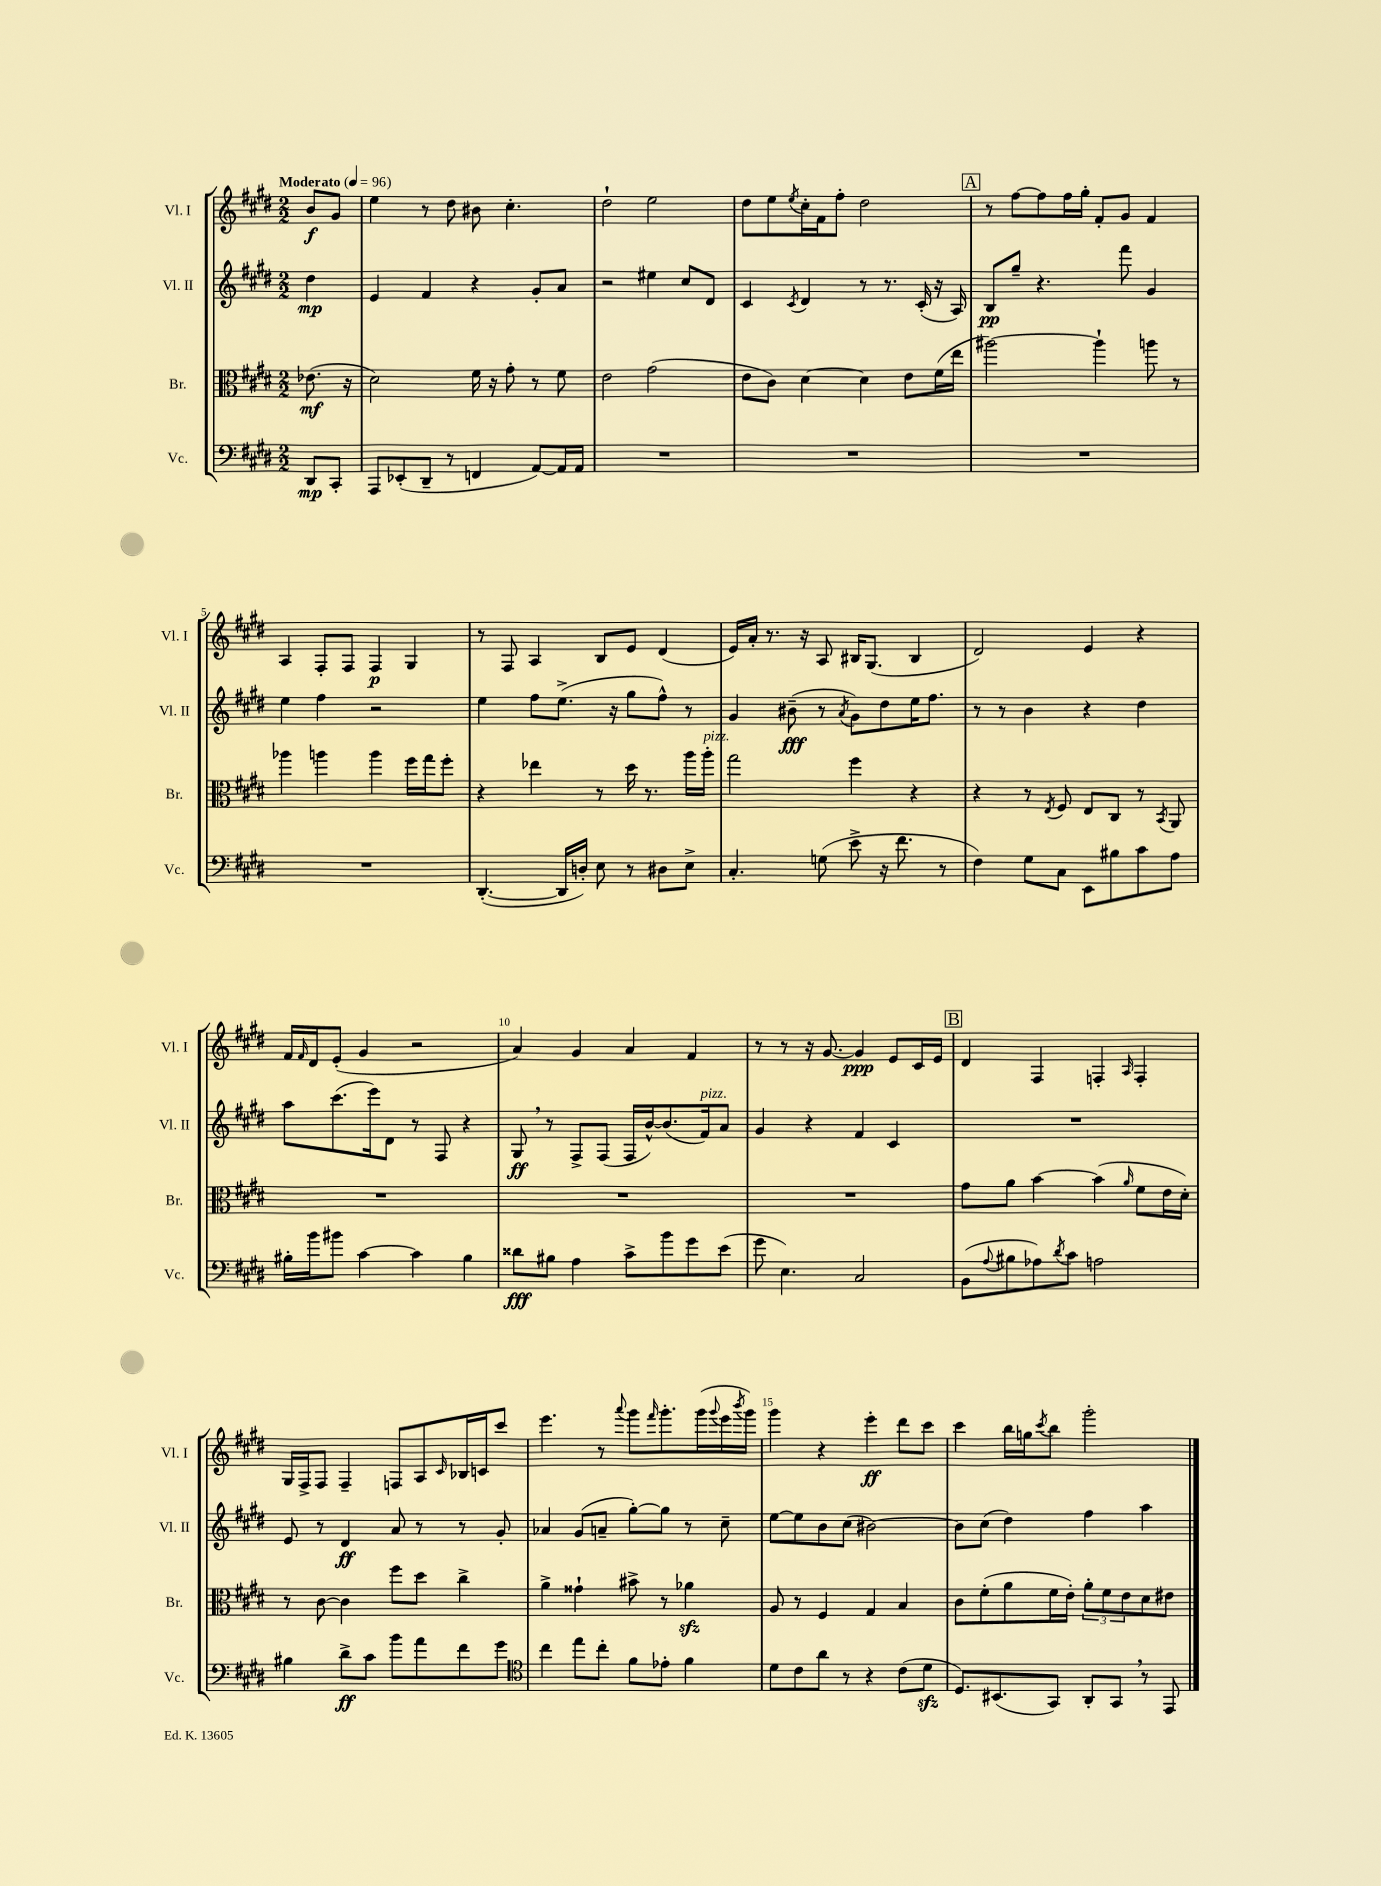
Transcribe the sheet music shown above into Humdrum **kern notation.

**kern	**dynam	**kern	**dynam	**kern	**dynam	**kern	**dynam
*part4	*part4	*part3	*part3	*part2	*part2	*part1	*part1
*staff4	*staff4	*staff3	*staff3	*staff2	*staff2	*staff1	*staff1
*I"Vc.	*	*I"Br.	*	*I"Vl. II	*	*I"Vl. I	*
*I'Vc.	*	*I'Br.	*	*I'Vl. II	*	*I'Vl. I	*
*clefF4	*	*clefC3	*	*clefG2	*	*clefG2	*
*k[f#c#g#d#]	*	*k[f#c#g#d#]	*	*k[f#c#g#d#]	*	*k[f#c#g#d#]	*
*M2/2	*	*M2/2	*	*M2/2	*	*M2/2	*
*MM96	*	*MM96	*	*MM96	*	*MM96	*
=	=	=	=	=	=	=	=
!	!	!	!	!	!	!LO:TX:a:B:t=Moderato	!
8DD#/L	mp	(8.e-X\	mf	4dd#\	mp	8b/L	f
8CC#'/J	.	.	.	.	.	8g#/J	.
.	.	16r	.	.	.	.	.
=1	=1	=1	=1	=1	=1	=1	=1
8AAA/L	.	2d#\)	.	4e/	.	4ee\	.
(8EE-X'/	.	.	.	.	.	.	.
8DD#~/J	.	.	.	4f#/	.	8r	.
8r	.	.	.	.	.	8dd#\	.
4FFn/	.	16f#\	.	4r	.	8b#X\	.
.	.	16r	.	.	.	.	.
.	.	8g#'\	.	.	.	4.cc#'\	.
[8AA/L)	.	8r	.	8g#'/L	.	.	.
16AA/L]	.	8f#\	.	8a/J	.	.	.
16AA/JJ	.	.	.	.	.	.	.
=2	=2	=2	=2	=2	=2	=2	=2
1r	.	2e\	.	2r	.	2dd#`\	.
.	.	(2g#\	.	4ee#X\	.	2ee\	.
.	.	.	.	8cc#/L	.	.	.
.	.	.	.	8d#/J	.	.	.
=3	=3	=3	=3	=3	=3	=3	=3
1r	.	8e\L	.	4c#/	.	8dd#\L	.
.	.	8c#\J)	.	.	.	8ee\	.
.	.	.	.	8qc#/	.	8qee/	.
.	.	[4d#\	.	4d#/	.	16cc#'\L	.
.	.	.	.	.	.	16f#\J	.
.	.	.	.	.	.	8ff#'\J	.
.	.	4d#\]	.	8r	.	2dd#\	.
.	.	.	.	8.r	.	.	.
.	.	8e\L	.	.	.	.	.
.	.	.	.	(16c#'/	.	.	.
.	.	(16f#\L	.	16r	.	.	.
.	.	16ee\JJ	.	16A/)	.	.	.
!!LO:REH:place=s1:t=A
=4	=4	=4	=4	=4	=4	=4	=4
1r	.	[2aa#X\)	.	8B/L	pp	8r	.
.	.	.	.	8gg#~/J	.	[8ff#\L	.
.	.	.	.	4.r	.	8ff#\]	.
.	.	.	.	.	.	16ff#\L	.
.	.	.	.	.	.	16gg#'\JJ	.
.	.	4aa#`\]	.	.	.	8f#'/L	.
.	.	.	.	8fff#\	.	8g#/J	.
.	.	8aan\	.	4g#/	.	4f#/	.
.	.	8r	.	.	.	.	.
!!LO:LB:g=z
=5	=5	=5	=5	=5	=5	=5	=5
1r	.	4aa-X\	.	4ee\	.	4A/	.
.	.	4aan\	.	4ff#\	.	8F#'/L	.
.	.	.	.	.	.	8F#/J	.
.	.	4aa\	.	2r	.	4F#/	p
.	.	16ff#\LL	.	.	.	4G#/	.
.	.	16gg#\J	.	.	.	.	.
.	.	8ff#'\J	.	.	.	.	.
=6	=6	=6	=6	=6	=6	=6	=6
([4.DD#'/	.	4r	.	4ee\	.	8r	.
.	.	.	.	.	.	8F#/	.
.	.	4ee-X\	.	8ff#\L	.	4A/	.
16DD#/LL]	.	.	.	(8.ee^\J	.	.	.
16Dn'/JJ)	.	.	.	.	.	.	.
8E\	.	8r	.	.	.	8B/L	.
.	.	.	.	16r	.	.	.
8r	.	16dd#\	.	8gg#\L	.	8e/J	.
.	.	8.r	.	.	.	.	.
8D#X\L	.	.	.	8ff#^^\J)	.	(4d#/	.
8E^\J	.	16aa\LL	.	8r	.	.	.
!	!	!LO:TX:a:i:t=pizz.	!	!	!	!	!
.	.	16aa'\JJ	.	.	.	.	.
=7	=7	=7	=7	=7	=7	=7	=7
4.C#'/	.	2gg#\	.	4g#/	.	16e/LL)	.
.	.	.	.	.	.	16a'/JJ	.
.	.	.	.	.	.	8.r	.
.	.	.	.	(8b#X~\	fff	.	.
.	.	.	.	.	.	16r	.
(8Gn\	.	.	.	8r	.	8A/	.
.	.	.	.	8qa/	.	.	.
8e^\	.	4ff#\	.	8g#\L)	.	16B#X/KL	.
.	.	.	.	.	.	(8.G#/J	.
16r	.	.	.	8dd#\	.	.	.
8.f#\	.	.	.	.	.	.	.
.	.	4r	.	16ee\K	.	4B#/	.
.	.	.	.	8.ff#\J	.	.	.
8r	.	.	.	.	.	.	.
=8	=8	=8	=8	=8	=8	=8	=8
4F#\)	.	4r	.	8r	.	2d#/)	.
.	.	.	.	8r	.	.	.
8G#\L	.	8r	.	4b\	.	.	.
.	.	8qE/	.	.	.	.	.
8C#\J	.	8F#/	.	.	.	.	.
8EE\L	.	8E/L	.	4r	.	4e/	.
8B#X\	.	8C#/J	.	.	.	.	.
8c#\	.	8r	.	4dd#\	.	4r	.
.	.	8qBB/	.	.	.	.	.
8A\J	.	8AA/	.	.	.	.	.
!!LO:LB:g=z
=9	=9	=9	=9	=9	=9	=9	=9
16B#X'\LL	.	1r	.	8aa\L	.	16f#/LL	.
.	.	.	.	.	.	16qqf#/	.
16b\J	.	.	.	.	.	16d#/J	.
8b#X\J	.	.	.	(8.ccc#\	.	(8e'/J	.
[4c#\	.	.	.	.	.	4g#/	.
.	.	.	.	16eee\k)	.	.	.
.	.	.	.	8d#\J	.	.	.
4c#\]	.	.	.	8r	.	2r	.
.	.	.	.	8F#/	.	.	.
4B#\	.	.	.	4r	.	.	.
=10	=10	=10	=10	=10	=10	=10	=10
8d##X\L	fff	1r	.	8G#,/	ff	4a/)	.
8B#X\J	.	.	.	8r	.	.	.
4A\	.	.	.	8F#^/L	.	4g#/	.
.	.	.	.	(8F#/J	.	.	.
8c#^\L	.	.	.	16F#/LL	.	4a/	.
.	.	.	.	[16b^^/J)	.	.	.
8b\	.	.	.	(8.b/]	.	.	.
8g#\	.	.	.	.	.	4f#/	.
!	!	!	!	!LO:TX:a:i:t=pizz.	!	!	!
.	.	.	.	16f#/k)	.	.	.
(8e\J	.	.	.	8a/J	.	.	.
=11	=11	=11	=11	=11	=11	=11	=11
8g#\	.	1r	.	4g#/	.	8r	.
4.E\)	.	.	.	.	.	8r	.
.	.	.	.	4r	.	16r	.
.	.	.	.	.	.	[8.g#/	.
2C#/	.	.	.	4f#/	.	4g#/]	ppp
.	.	.	.	4c#/	.	8e/L	.
.	.	.	.	.	.	16c#/L	.
.	.	.	.	.	.	16e/JJ	.
!!LO:REH:place=s1:t=B
=12	=12	=12	=12	=12	=12	=12	=12
(8BB\L	.	8g#\L	.	1r	.	4d#/	.
8qqA/	.	.	.	.	.	.	.
8B#X\	.	8a\J	.	.	.	.	.
8A-X\)	.	[4b\	.	.	.	4F#/	.
8qd#/	.	.	.	.	.	.	.
8c#\J	.	.	.	.	.	.	.
2An\	.	(4b\]	.	.	.	4Fn'/	.
.	.	16qqa/	.	.	.	16qqA/	.
.	.	8f#\L	.	.	.	4F'/	.
.	.	16e\L	.	.	.	.	.
.	.	16d#'\JJ)	.	.	.	.	.
!!LO:LB:g=z
=13	=13	=13	=13	=13	=13	=13	=13
4B#X\	.	8r	.	8e/	.	16G#/LL	.
.	.	.	.	.	.	16F#^/J	.
.	.	[8c#\	.	8r	.	8F#/J	.
8d#^\L	ff	4c#\]	.	4d#/	ff	4F#~/	.
8c#\J	.	.	.	.	.	.	.
8b\L	.	8ff#\L	.	8a/	.	8Fn/L	.
8a\	.	8dd#\J	.	8r	.	8A/	.
.	.	.	.	.	.	16qqc#/	.
8f#\	.	4cc#^\	.	8r	.	16B-X/L	.
.	.	.	.	.	.	16cn/J	.
8g#\J	.	.	.	8g#'/	.	8ccc#/J	.
=14	=14	=14	=14	=14	=14	=14	=14
*clefC4	*	*	*	*	*	*	*
4cc#\	.	4a^\	.	4a-X/	.	4.eee\	.
8ee\L	.	4g##X`\	.	(8g#/L	.	.	.
8cc#'\J	.	.	.	8an~/J	.	8r	.
.	.	.	.	.	.	8qqaaa/	.
8f#\L	.	8b#X^\	.	[8gg#'\L)	.	8ggg#\L	.
.	.	.	.	.	.	16qqfff#/	.
8e-X'\J	.	8r	.	8gg#\J]	.	8.ggg#'\	.
4f#\	.	4a-Xzz\	.	8r	.	.	.
.	.	.	.	.	.	(16ggg#\L	.
.	.	.	.	.	.	8qqggg#/	.
.	.	.	.	8cc#~\	.	16eee\	.
.	.	.	.	.	.	8qbbb/	.
.	.	.	.	.	.	16ggg#\JJ)	.
=15	=15	=15	=15	=15	=15	=15	=15
8d#\L	.	8A/	.	[8ee\L	.	4ggg#\	.
8c#\	.	8r	.	8ee\]	.	.	.
8a\J	.	4F#/	.	8b\	.	4r	.
8r	.	.	.	(8cc#\J	.	.	.
4r	.	4G#/	.	[2b#X\)	.	4eee'\	ff
(8c#\L	.	4B/	.	.	.	8ddd#\L	.
8d#zz\J	.	.	.	.	.	8ccc#\J	.
=16	=16	=16	=16	=16	=16	=16	=16
8.D#/L)	.	8c#\L	.	8b#\L]	.	4ccc#\	.
.	.	(8f#'\	.	(8cc#\J	.	.	.
(8.BB#X/	.	.	.	.	.	.	.
.	.	8a\	.	4dd#\)	.	16bb\LL	.
.	.	.	.	.	.	16ggn\J	.
.	.	.	.	.	.	8qccc#/	.
8GG#/J)	.	16f#\L	.	.	.	8bb\J	.
.	.	16e'\JJ)	.	.	.	.	.
8AA'/L	.	12a'\L	.	4ff#\	.	2ggg#'\	.
.	.	12f#\	.	.	.	.	.
8GG#,/J	.	.	.	.	.	.	.
.	.	12e\	.	.	.	.	.
8r	.	8d#\	.	4aa\	.	.	.
8EE/	.	8e#X\J	.	.	.	.	.
==	==	==	==	==	==	==	==
*-	*-	*-	*-	*-	*-	*-	*-
